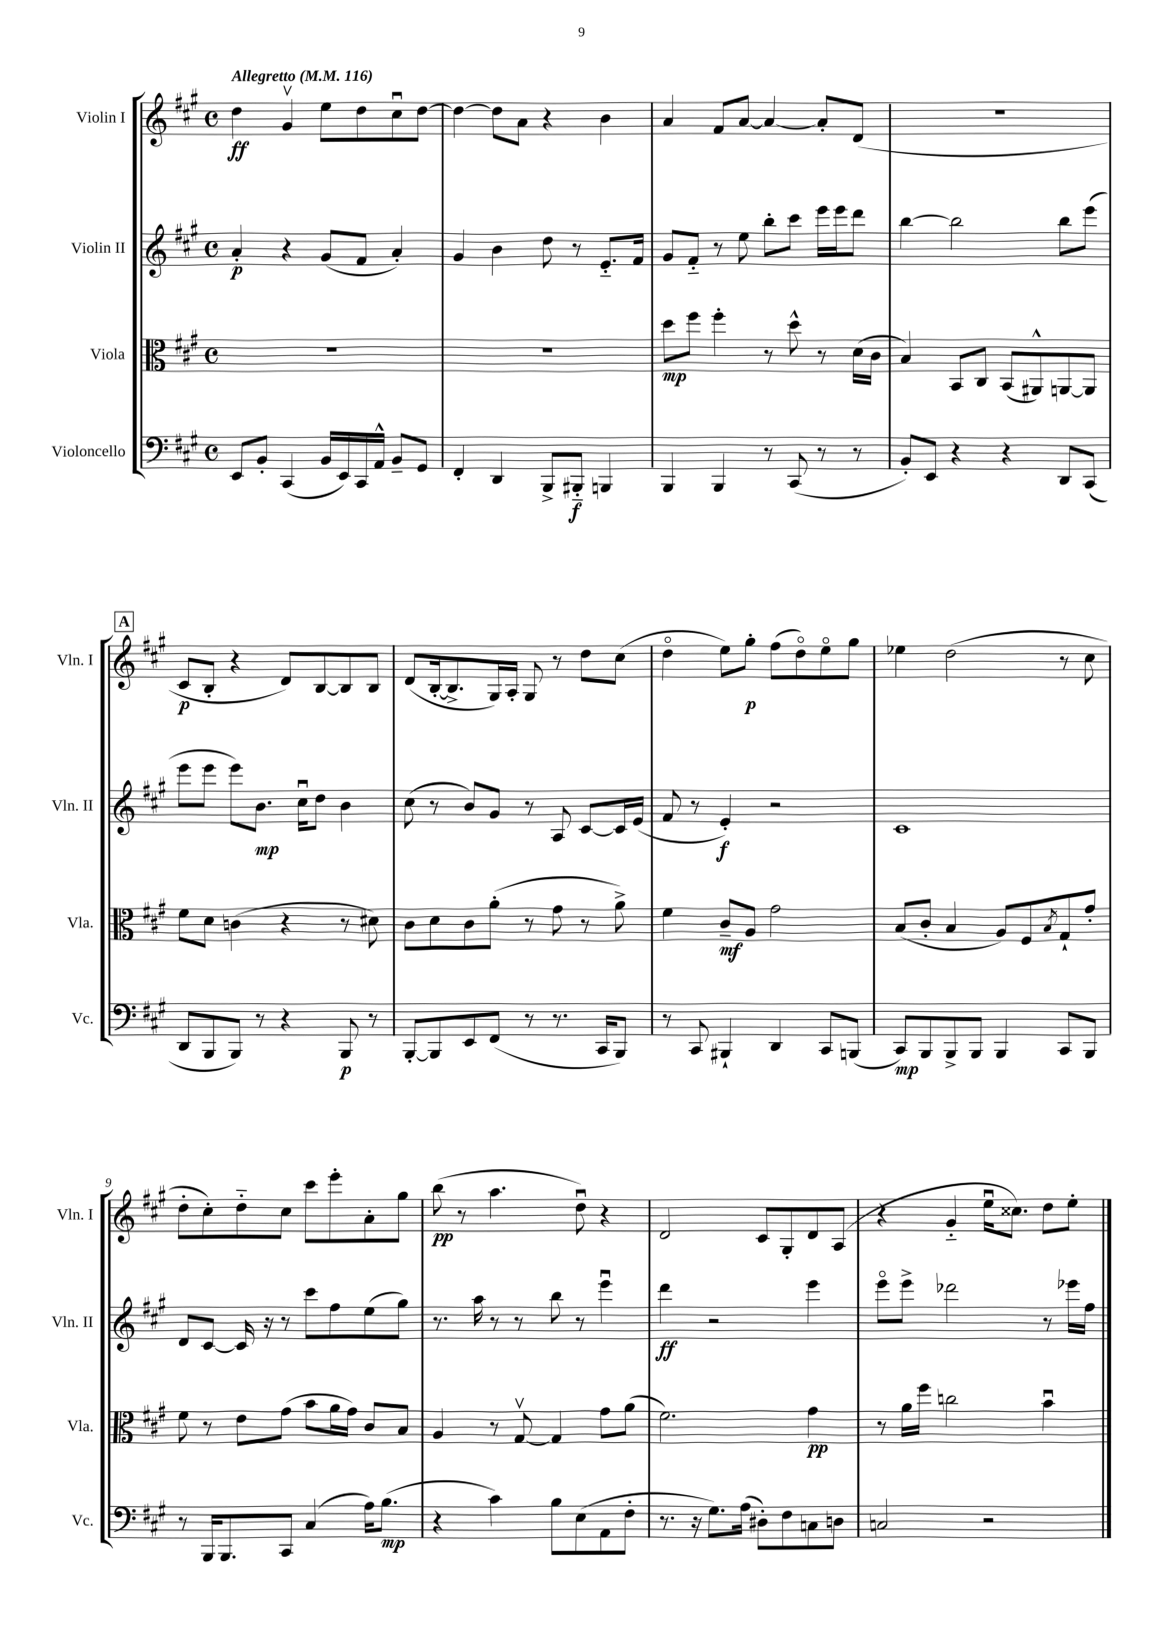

**kern	**kern	**kern	**kern
*staff4	*staff3	*staff2	*staff1
*clefF4	*clefC3	*clefG2	*clefG2
*k[f#c#g#]	*k[f#c#g#]	*k[f#c#g#]	*k[f#c#g#]
*M4/4	*M4/4	*M4/4	*M4/4
*met(c)	*met(c)	*met(c)	*met(c)
*MM116	*MM116	*MM116	*MM116
8EE/L	1r	4a'/	4dd\
8BB'/J	.	.	.
(4CC#/	.	4r	4g#v/
16BB/LL	.	(8g#/L	8ee\L
16EE/)	.	.	.
16CC#/	.	8f#/J	8dd\
16AA^^/JJ	.	.	.
8BB~/L	.	4a'/)	8cc#u\
8GG#/J	.	.	[8dd\J
=	=	=	=
4FF#'/	1r	4g#/	4dd\_
4DD/	.	4b\	8dd\]L
.	.	.	8a\J
8BBB^/L	.	8dd\	4r
8BBB#'~/J	.	8r	.
4BBB/	.	8.e'~/L	4b\
.	.	16f#/Jk	.
=	=	=	=
4BBB/	8dd\L	8g#/L	4a/
.	8ff#\J	8f#'~/J	.
4BBB/	4ff#'\	8r	8f#/L
.	.	8ee\	[8a/J
8r	8r	8bb'\L	4a/_
(8CC#/	8dd^^\	8ccc#\J	.
8r	8r	16eee\LL	8a'/]L
.	.	16eee\J	.
8r	(16d\LL	8ddd\J	(8d/J
.	16c#\JJ	.	.
=	=	=	=
8BB'/L)	4B/)	[4bb\	1r
8EE/J	.	.	.
4r	8BB/L	2bb\]	.
.	8C#/J	.	.
4r	(8BB/L	.	.
.	8AA#^^/)	.	.
8DD/L	[8AA/	8bb\L	.
(8CC#/J	8AA/]J	(8eee\J	.
=	=	=	=
8DD/L	8f#\L	8eee\L	8c#/L
8BBB/	8d\J	8eee\J	8B'/J
8BBB/J)	(4c\	8eee\L)	4r
8r	.	8.b\J	.
4r	4r	.	8d/L)
.	.	16cc#u\LK	.
.	.	8dd\J	[8B/
8BBB/	8r	4b\	8B/]
8r	8d#\)	.	8B/J
=	=	=	=
[8BBB'/L	8c#\L	(8cc#\	(8d/L
8BBB/]	8d\	8r	[16B'/k
.	.	.	8.B^/]
8EE/	8c#\	8b/L)	.
(8FF#/J	(8a'\J	8g#/J	16G#/L)
.	.	.	16A'/JJ
8r	8r	8r	8G#/
8.r	8g#\	8A/	8r
.	8r	[8c#/L	8dd\L
16CC#/LK	.	.	.
8BBB/J)	8a^\)	16c#/]L	(8cc#\J
.	.	(16e/JJ	.
=	=	=	=
8r	4f#\	8f#/	4ddo\
8CC#/	.	8r	.
4BBB#`/	8c#~/L	4e'/)	8ee\L)
.	8A/J	.	8gg#'\J
4DD/	2g#\	2r	(8ff#\L
.	.	.	8ddo\)
8CC#/L	.	.	8eeo\
(8BBB/J	.	.	8gg#\J
=	=	=	=
8CC#/L)	(8B/L	1c#	4ee-\
8BBB/	8c#'/J	.	.
8BBB^/	4B/	.	(2dd\
8BBB/J	.	.	.
4BBB/	8A/L)	.	.
.	8F#/	.	.
.	8qB/	.	.
8CC#/L	8G#`/	.	8r
8BBB/J	8g#'/J	.	8cc#\
=	=	=	=
8r	8f#\	8d/L	8dd'\L
16BBB/LK	8r	[8c#/J	8cc#'\)
8.BBB/	.	.	.
.	8e\L	16c#/]	8dd'~\
.	.	16r	.
8CC#/J	(8g#\J	8r	8cc#\J
(4C#/	8b\L	8ccc#\L	8ccc#\L
.	16a\L	8ff#\	8eee'\
.	16g#\JJ)	.	.
16A\LK)	8c#/L	(8ee\	8a'\
(8.B\J	.	.	.
.	8B/J	8gg#\J)	8gg#\J
=	=	=	=
4r	4A/	8.r	(8bb\
.	.	.	8r
.	.	16aa\	.
4c#\)	8r	8r	4.aa\
.	[8G#v/	8r	.
8B\L	4G#/]	8bb\	.
(8E\	.	8r	8ddu\)
8AA\	8g#\L	4eeeu\	4r
8F#'\J	(8a\J	.	.
=	=	=	=
8.r	2.f#\)	4ddd\	2d/
16r	.	.	.
8.G#\L)	.	2r	.
(16A\Jk	.	.	.
8D#'\L)	.	.	8c#/L
8F#\	.	.	8G#'/
8C\	4g#\	4eee\	8d/
8D\J	.	.	(8A/J
=	=	=	=
2C/	8r	8eeeo\L	4r
.	16a\LL	8eee^\J	.
.	16ff#\JJ	.	.
.	2cc\	2ddd-\	4g#'~/
2r	.	.	16eeu\LK
.	.	.	8.cc##\J)
.	4bu\	8r	8dd\L
.	.	16eee-\LL	8ee'\J
.	.	16ff#\JJ	.
==	==	==	==
*-	*-	*-	*-
